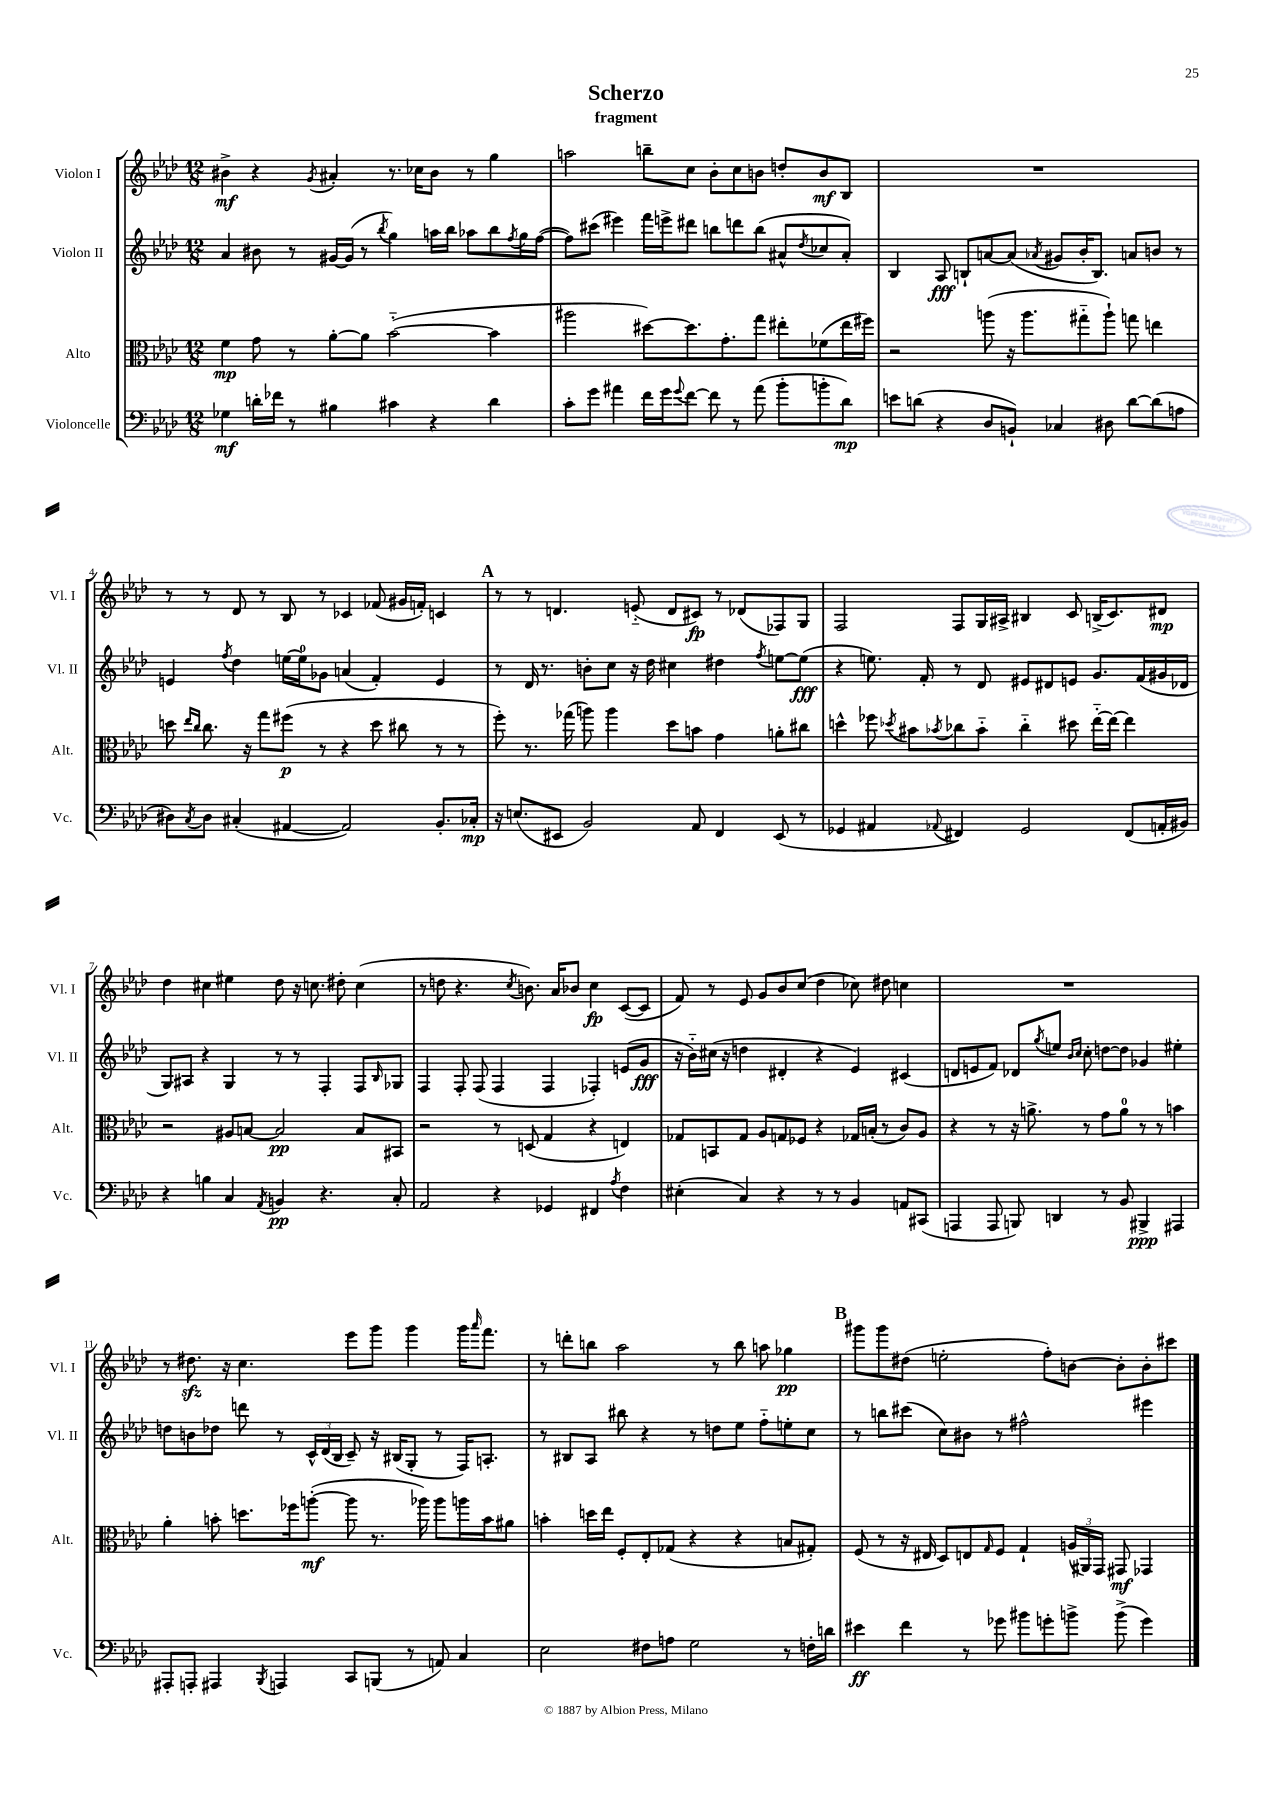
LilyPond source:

\header { title = "Scherzo" subtitle = "fragment" }
<<
\new StaffGroup <<
\new Staff = "s0" \with { instrumentName = "Violon I" shortInstrumentName = "Vl. I" } {
    \clef treble \key aes \major \numericTimeSignature \time 12/8
    bis'4->\mf r4 \acciaccatura { g'8 } ais'4-. r8. ces''16 bis'8 r8 g''4 |
    a''2 b''8-- c''8 bes'8-. c''8 b'8 d''8-. b'8\mf bes8 |
    R1. |
    r8 r8 des'8 r8 bes8 r8 ces'4 fes'8( gis'16 f'16-.) c'4 |
    \mark \markup { \bold "A" } r8 r8 d'4. e'8-_( d'8 cis'8\fp) r8 des'8( fes8) g8 |
    f2 f8 g16 ais16-> bis4 c'8 b16->( c'8.) dis'8\mp |
    des''4 cis''4 eis''4 des''8 r16 c''8. dis''8-. c''4( |
    r8 d''8 r4. \acciaccatura { c''8 } b'8.) aes'16 bes'8 c''4\fp c'8~( c'8 |
    f'8) r8 ees'8 g'8 bes'8 c''8( des''4 ces''8) dis''8 c''4 |
    R1. |
    r8 dis''8.\sfz r16 c''4. ees'''8 g'''8 g'''4 g'''16 \grace { aes'''16 } f'''8. |
    r8 d'''8-. b''8 aes''2 r8 b''8 a''8 ges''4\pp |
    \mark \markup { \bold "B" } gis'''8 gis'''8 dis''8( e''2-. f''8-.) b'8~ b'8-. b'8-. cis'''8 \bar "|." |
}
\new Staff = "s1" \with { instrumentName = "Violon II" shortInstrumentName = "Vl. II" } {
    \clef treble \key aes \major \numericTimeSignature \time 12/8
    aes'4 bis'8 r8 gis'16~ gis'16( r8 \acciaccatura { bes''8 } g''4) a''16 bes''16 aes''8 bes''8 \acciaccatura { f''8 } g''16 f''16~( |
    f''8) cis'''8( eis'''4) f'''16 e'''16-> dis'''8 b''8 d'''8 b''8( ais'8-^ \acciaccatura { des''8 } ces''8 ais'8-.) |
    bes4 aes8\fff b8-! a'8~ a'8( \acciaccatura { aes'8 } gis'8 bes'16-. b8.) a'8 b'8 r8 |
    e'4 \acciaccatura { f''8 } des''4 e''16~ e''16-0 ges'8 a'4( f'4-.) e'4 |
    \mark \markup { \bold "A" } r8 des'16 r8. b'8-. c''8 r16 des''16 cis''4 dis''4 \acciaccatura { f''8 } e''8~ e''8\fff( |
    r4 e''8.) f'16-. r8 des'8 eis'8 dis'8 e'8 g'8. f'16( gis'16 des'16 |
    g8) ais8 r4 g4 r8 r8 f4-. f8 \grace { bes16 } ges8 |
    f4 f8-. f8( f4 f4 fes4-.) e'8( g'8\fff |
    r16 bes'16-_) cis''16( r16 d''4 dis'4-. r4 ees'4) cis'4( |
    d'8 e'8 f'8) des'8 \acciaccatura { g''8 } e''8 \grace { bes'16 c''16 } c''8-. d''8~ d''8 ges'4 eis''4-. |
    d''8 b'8 des''8 d'''8 r8 \tuplet 3/2 { c'16-^ des'16( bes16 } c'8--) r16 bis16( g8-. r8 f16) a8.-. |
    r8 bis8 aes8 bis''8 r4 r8 d''8 ees''8 f''8-_ e''8-. c''8 |
    \mark \markup { \bold "B" } r8 b''8 cis'''8( c''8) bis'8 r8 fis''2-^ eis'''4 \bar "|." |
}
\new Staff = "s2" \with { instrumentName = "Alto" shortInstrumentName = "Alt." } {
    \clef alto \key aes \major \numericTimeSignature \time 12/8
    f'4\mp g'8 r8 aes'8~-. aes'8 bes'2~-_( bes'4 |
    ais''2 dis''8~) dis''8. g'8.-. g''8 eis''8-. fes'8( eis''16 fis''16) |
    r2 a''8( r16 a''8. gis''8-_ a''8-!) g''8 e''4 |
    d''8 \grace { ees''16 c''16 } c''8. r16 g''8 fis''8\p( r8 r4 d''8 cis''8 r8 r8 |
    \mark \markup { \bold "A" } f''8-.) r8. ges''16( a''8) a''4 des''8 b'8 g'4 a'8-. cis''8 |
    d''4-^ fes''8 \acciaccatura { des''8 } bis'8 \acciaccatura { bes'8 } ces''8 bes'8-_ ces''4-_ dis''8 ees''16~-_ ees''16~ ees''4 |
    r2 ais8 b8~ b2\pp b8 bis,8 |
    r2 r8 d8( g4 r4 e4) |
    ges8 b,8 ges8 aes8 g8 fes8 r4 ges16 b16-.( r8 c'8) aes8 |
    r4 r8 r16 a'8.-> r8 g'8 a'8-0 r8 r8 b'4 |
    aes'4-. b'8-. d''8. fes''16 a''8~-.\mf( a''8 r8. aes''16) aes''8 a''16 b'16 ais'8 |
    b'4-. d''16 ees''16 f8-. ees8-. ges8( r4 r4 b8 gis8-.) |
    \mark \markup { \bold "B" } f8( r8 r16 eis16 des8) e8 \grace { g16 } f8 g4-! \tuplet 3/2 { a16( ais,16) g,16 } gis,8\mf ges,4 \bar "|." |
}
\new Staff = "s3" \with { instrumentName = "Violoncelle" shortInstrumentName = "Vc." } {
    \clef bass \key aes \major \numericTimeSignature \time 12/8
    ges4\mf d'16-. fes'16 r8 bis4 cis'4 r4 d'4 |
    c'8-. g'8 ais'4 f'16 g'16 \appoggiatura { g'8 } f'8~ f'8 r8 ais'8( bes'8-. b'8-. des'8\mp) |
    e'8 d'8( r4 des8 b,8-!) ces4 dis8 d'8~ d'8( a8 |
    dis8) \acciaccatura { c8 } dis8 cis4-.( ais,4~ ais,2) bes,8.-. ces16-.\mp |
    \mark \markup { \bold "A" } r16 e8.( eis,8 bes,2) aes,8 f,4 eis,8( r8 |
    ges,4 ais,4 \appoggiatura { aes,8 } fis,4) ges,2 fis,8( a,16-. bis,16) |
    r4 b4 c4 \acciaccatura { aes,8 } b,4\pp r4. c8-. |
    aes,2 r4 ges,4 fis,4 \acciaccatura { aes8 } f4 |
    eis4-.( c4) r4 r8 r8 bes,4 a,8 cis,8( |
    a,,4 a,,8 b,,8) d,4 r8 bes,8 bis,,4->\ppp ais,,4 |
    ais,,8-. a,,8-. ais,,4 \acciaccatura { bes,,8 } a,,4 c,8 b,,8( r8 a,8) c4 |
    ees2 fis8 a8 g2 r8 f16-. d'16 |
    \mark \markup { \bold "B" } eis'4\ff f'4 r8 ges'8 bis'8 g'8-. b'8-> b'8->( g'4) \bar "|." |
}
>>
>>
